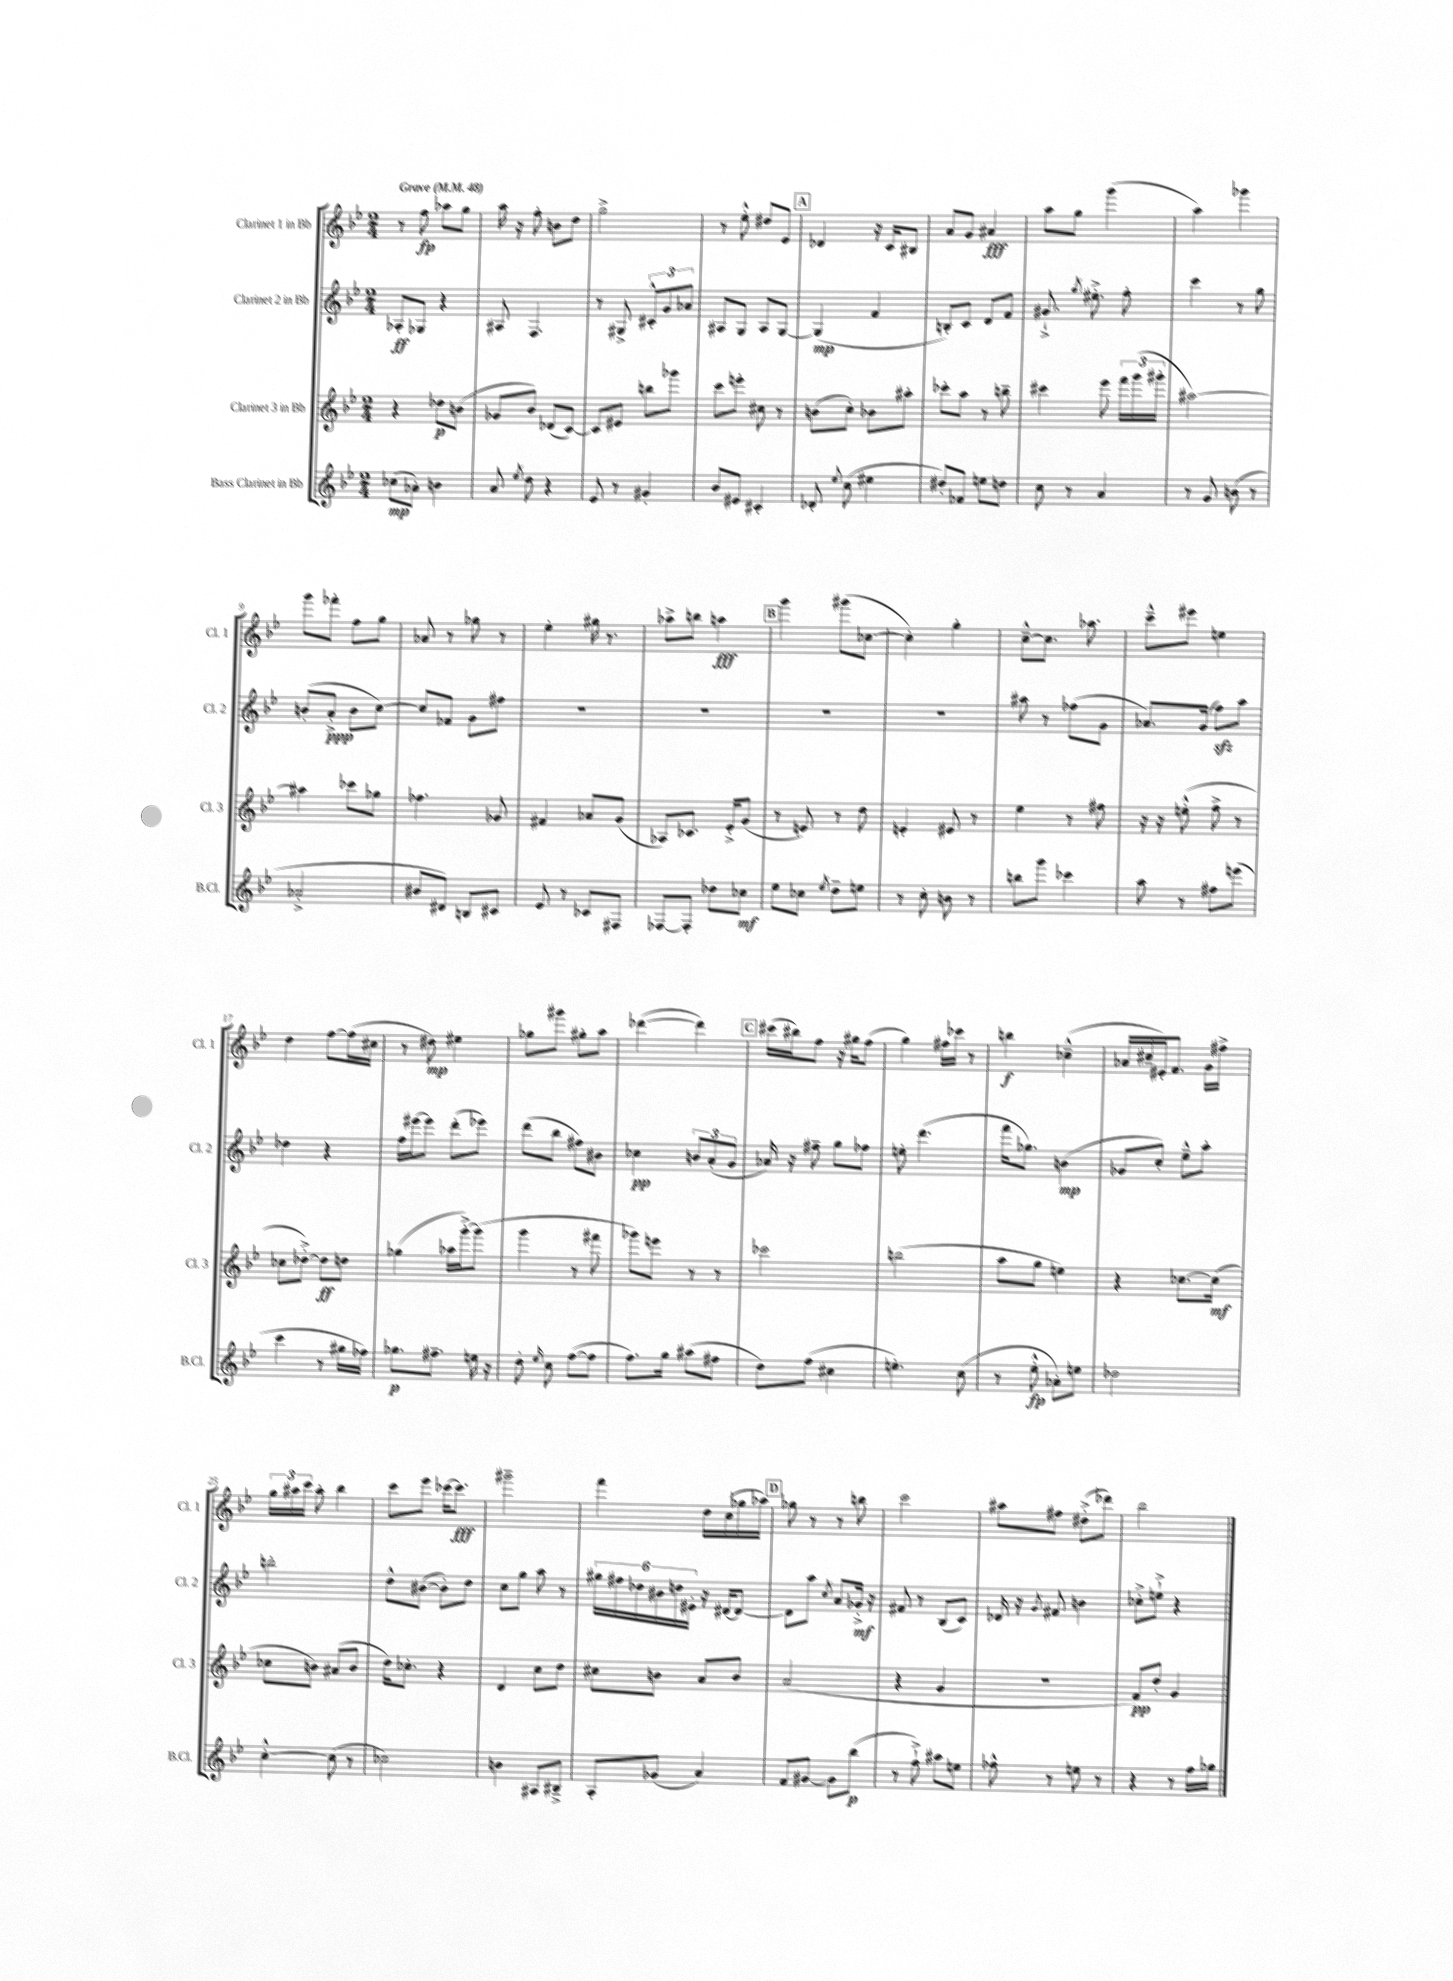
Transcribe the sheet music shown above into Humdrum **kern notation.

**kern	**kern	**kern	**kern
*staff4	*staff3	*staff2	*staff1
*clefG2	*clefG2	*clefG2	*clefG2
*k[b-e-]	*k[b-e-]	*k[b-e-]	*k[b-e-]
*M2/4	*M2/4	*M2/4	*M2/4
*MM48	*MM48	*MM48	*MM48
(8cc-\L	4r	8A-'/L	8r
8a-'\J)	.	8G-/J	8ff\
4b\	8dd-\L	4r	8aa-\L
.	(8b\J	.	8gg\J
=	=	=	=
8a/	8g-/L	8A#/	16aa\
.	.	.	16r
8qee-/	.	.	.
8dd\	8b-/J)	4.F/	8ff'\
4r	(8d-/L	.	8b\L
.	[8c/J)	.	8dd\J
=	=	=	=
8e-/	8c/]L	8r	2gg^\
8r	8e#/J	8G#^/	.
4g#'/	8bb\L	12c#'^^/L	.
.	.	12g/	.
.	8ggg-\J	.	.
.	.	12a-/J	.
=	=	=	=
8b-/L	8ccc\L	8A#/L	8r
8e#/J	8eee'\J	8G/J	8ee-'^^\
4c#'/	8cc#\	8A#/L	8dd#/L
.	8r	[8G/J	8e-/J
=	=	=	=
8d-'/	(8b\L	(4G/]	4d-/
8qqee-/	.	.	.
(8cc\	8cc'\J)	.	.
4ee#\	8b-\L	4f/	16r
.	.	.	16c/LK
.	8aa#'\J	.	8B#/J
=	=	=	=
8dd#'/L)	8ccc-'\L	8B'/L)	8a/L
8f-/J	8aa\J	8c/J	8g/J
8ee\L	8r	8d/L	4a#/
8dd\J	8bb~\	8f/J	.
=	=	=	=
8cc\	4ccc#\	8.g#`^/	8aa\L
8r	.	.	8gg\J
.	.	8qgg/	.
.	.	8.ee#'^\	.
4a/	8eee-\	.	(4ggg\
.	24fff\LL	8ff'\	.
.	(24ggg\	.	.
.	24ggg#'\JJ	.	.
=	=	=	=
8r	[2aa#\)	4ccc\	4aa\)
8g/	.	.	.
(8b\	.	8r	4ggg-\
8r	.	8gg\	.
=	=	=	=
2a-'^/	4aa#\]	(8b'/L	8ggg\L
.	.	8a'^/J	8fff-'\J
.	8ccc-\L	8b\L	8ff\L
.	8gg-\J	[8cc\J)	8gg\J
=	=	=	=
8b#/L	4.ff-\	8cc/]L	8a-/
8d#/J)	.	8f-/J	8r
8B/L	.	8g\L	8gg-\
8c#/J	8g-/	8ff#\J	8r
=	=	=	=
8e-/	4f#/	2r	4ee-'\
8r	.	.	.
8c-/L	8a-/L	.	16gg#\
.	.	.	8.r
8F#/J	(8g/J	.	.
=	=	=	=
[8F-/L	8A-/L)	2r	8aa-^\L
8F-'/]J	8.c-/J	.	8bb\J
8dd-\L	.	.	4aa\
.	16e-'^/LK	.	.
8cc-\J	(8g/J	.	.
=	=	=	=
8ee-\L	8r	2r	4ggg\
8cc-\J	8e/)	.	.
8qee-/	.	.	.
8dd~\L	8r	.	(8ggg#\L
8ee\J	8dd\	.	[8cc-\J
=	=	=	=
8r	4e'/	2r	4cc-'\])
8cc'\	.	.	.
8b\	8e#/	.	4gg'\
8r	8r	.	.
=	=	=	=
8bb\L	4ee-\	8aa#\	[8cc~^^\L
8ggg\J	.	8r	8.cc\]J
4ccc-\	8r	(8ff-\L	.
.	.	.	8.aa-\
.	8ff#\	8g\J	.
=	=	=	=
8aa\	16r	8.a-/L)	8ccc~^^\L
.	16r	.	.
8r	(8ee'^^\	.	8eee#\J
.	.	(16g/Jk	.
8ff#\L	8ff^\	8ff\L)	4ee\
(8eee\J	8r	8aa\J	.
=	=	=	=
4ccc\	8cc-\L	4dd-\	4dd\
.	[8dd-'^\J)	.	.
8r	8dd-\]L	4r	[8ff\L
16gg#\LL	8dd\J	.	(16ff\]L
16ff-\JJ)	.	.	16cc#\JJ
=	=	=	=
8.gg-\L	(4gg-\	16ff\LL	8r
.	.	[16eee#\J	.
.	.	8eee#\]J	8dd#\)
8.ff#~\J	.	.	.
.	16aa-\LL	(8ddd'\L	4ee#\
.	[16ggg'^\J)	.	.
16ee\	(8ggg\]J	8eee-\J)	.
16r	.	.	.
=	=	=	=
8dd'\	4ggg\	(8ddd\L	8gg-\L
16qqee-/	.	.	.
8cc\	.	8bb-\J	8ggg#\J
([8ff\L	8r	8ff#\L)	8gg#'\L
8ff\]J	8fff#\	8b#\J	8aa\J
=	=	=	=
8.ff\L)	8ggg-\L)	4cc-\	([4ddd-\
.	8eee\J	.	.
16gg\Jk	.	.	.
(8aa#\L	8r	12b/L	4ddd-\])
.	.	(12a'/	.
8ff#\J	8r	.	.
.	.	12g/J	.
=	=	=	=
8dd\L)	2ccc-\	16a-/)	(16ccc#\LL
.	.	16r	16bb#\J)
(8ff\J	.	8ff#~\	8ff\J
4cc#\	.	8gg\L	16r
.	.	.	16gg#\LK
.	.	8ff-\J	(8ff\J
=	=	=	=
4.ee'\)	(2bb\	8ee'\	4gg\)
.	.	(4.ddd\	.
.	.	.	16ff#\LL
.	.	.	16ccc-\JJ
(8cc\	.	.	8r
=	=	=	=
8r	8aa\L	16fff\LK	4bb\
.	.	8.gg-\J)	.
8ee-'^^\	8gg\J	.	.
8a-'\L)	4ee\)	(4b\	(4cc-~^^\
8ee\J	.	.	.
=	=	=	=
2dd-\	4r	8g-/L	16a-/LL
.	.	.	16cc#~/
.	.	8cc'/J)	16e#'/J)
.	.	.	8.f/J
.	[8.cc-\L	8ee-~^^\L	.
.	.	8aa'\J	16g\LL
.	(16cc-\]Jk	.	16ff#^\JJ
=	=	=	=
[4cc'^^\	8cc-\L	2bb'\	24gg\LL
.	.	.	24aa#\
.	.	.	24ccc\JJ
.	8b\J)	.	8aa#'\
(8cc\]	(8a#/L	.	4bb-\
8r	8b/J	.	.
=	=	=	=
2cc-\)	16dd\LK)	8dd^^\L	8ccc\L
.	8.cc-'\J	.	.
.	.	([8b#\J	8eee-\J
.	4r	8b#'\]L)	[16ccc-\LK
.	.	.	8.ccc-\]J
.	.	8dd\J	.
=	=	=	=
4b\	4d/	8cc\L	2ggg#~\
.	.	8gg\J	.
8A#/L	8cc\L	8aa\	.
8B#~^/J	8dd\J	8r	.
=	=	=	=
8A'/L	8cc#\L	24gg#\LL	4fff\
.	.	24ff#\	.
.	.	24dd-\	.
(8g-/J	8b\J	24b#\	.
.	.	24dd\	.
.	.	24e#'\JJ	.
4a/)	8a/L	16r	16dd\LL
.	.	[16d#/LK	(16cc\
.	8b/J	8d#/_J	16gg-\
.	.	.	16aa-\JJ)
=	=	=	=
8f/L	(2a/	8d#\]L	8gg-\
[8g#/J	.	8aa\J	8r
.	.	8qcc/	.
8g#\]L	.	8a/L	8r
(8bb-\J	.	16g-'^/Jk	8bb\
.	.	16r	.
=	=	=	=
8r	4r	8f#/	2ccc\
8ff`^\)	.	8r	.
8aa#\L	4g/	(8B-/L	.
8ee\J	.	8c/J)	.
=	=	=	=
8ff-^^\	2r	16d-/	8aa#\L
.	.	16r	.
.	.	8qg/	.
8r	.	8f#/	8ff#\J
8ee\	.	4b\	(8dd#'^\L
8r	.	.	8ddd-\J)
=	=	=	=
4r	8f/L)	8cc-'^\L	2bb-\
.	8dd'/J	8ee`^\J	.
8r	4g/	4r	.
16ff\LL	.	.	.
16gg-\JJ	.	.	.
==	==	==	==
*-	*-	*-	*-
